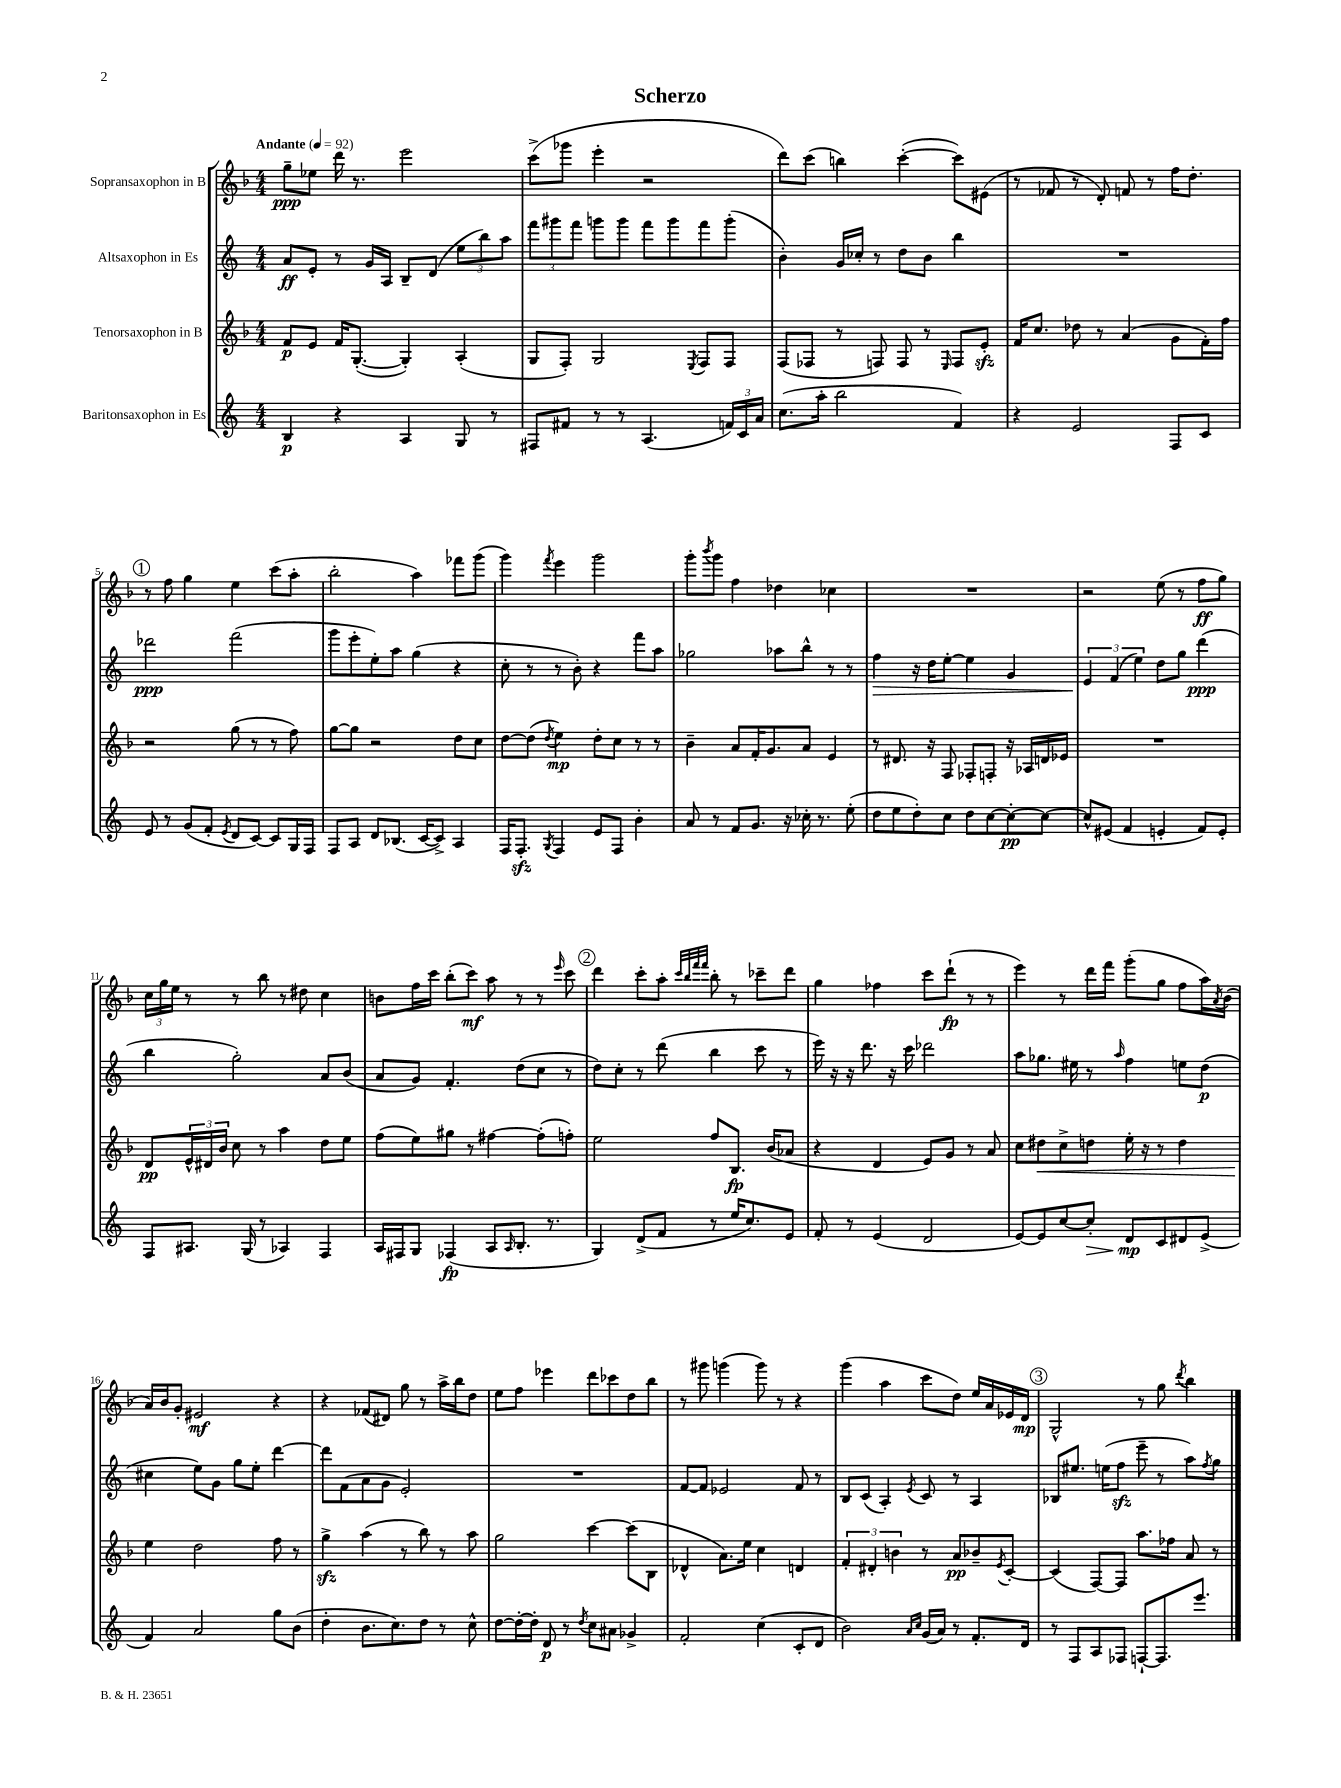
\header { title = "Scherzo" }
<<
\new StaffGroup <<
\new Staff = "s0" \with { instrumentName = "Sopransaxophon in B" } {
    \clef treble \key f \major \numericTimeSignature \time 4/4 \tempo "Andante" 4 = 92
    g''8--\ppp ees''8 d'''16 r8. e'''2 |
    c'''8->( ges'''8 e'''4-. r2 |
    d'''8) c'''8( b''4) c'''4~-.( c'''8) eis'8( |
    r8 fes'8 r8 d'8-.) f'8 r8 f''16 d''8.-. |
    \mark \markup { \circle "1" } r8 f''8 g''4 e''4 c'''8( a''8-. |
    bes''2-. a''4) fes'''8 g'''8( |
    g'''4) \acciaccatura { f'''8 } e'''4 g'''2 |
    g'''8-. \acciaccatura { bes'''8 } g'''8 f''4 des''4 ces''4 |
    R1 |
    r2 e''8( r8 f''8\ff g''8) |
    \tuplet 3/2 { c''16 g''16 e''16 } r8 r8 bes''8 r8 dis''8 c''4 |
    b'8 f''16 c'''16 bes''8-.( c'''8\mf) a''8 r8 r8 \grace { e'''16 } c'''8 |
    \mark \markup { \circle "2" } d'''4 c'''8-. a''8-. \grace { c'''32 bes''32 f'''32 f'''32 } bes''8-. r8 ces'''8-- d'''8 |
    g''4 fes''4 c'''8 d'''8-!\fp( r8 r8 |
    e'''4) r8 d'''16 f'''16 g'''8-.( g''8 f''8 a''16) \acciaccatura { a'8 } bes'16( |
    a'16) bes'16 g'8-. eis'2\mf r4 |
    r4 fes'8( dis'8) g''8 r8 a''16-> bes''16 d''8 |
    e''8 f''8 ees'''4 d'''8 ces'''8 d''8 bes''8 |
    r8 gis'''8 g'''4( g'''8) r8 r4 |
    g'''4( a''4 c'''8 d''8) e''16 a'16 ees'16 d'16\mp |
    \mark \markup { \circle "3" } g2-^ r8 g''8 \acciaccatura { d'''8 } bes''4 \bar "|." |
}
\new Staff = "s1" \with { instrumentName = "Altsaxophon in Es" } {
    \clef treble \key c \major \numericTimeSignature \time 4/4
    a'8\ff e'8-. r8 g'16 a16 b8-- d'8( \tuplet 3/2 { e''8 b''8) a''8 } |
    \tuplet 3/2 { f'''8 gis'''8 f'''8 } g'''8 g'''8 f'''8 g'''8 f'''8 g'''8-.( |
    b'4-.) g'16 ces''16-. r8 d''8 b'8 b''4 |
    R1 |
    \mark \markup { \circle "1" } des'''2\ppp f'''2( |
    g'''8 e'''8-. e''8-.) a''8 g''4( r4 |
    c''8-. r8 r8 b'8-.) r4 f'''8 a''8 |
    ges''2 aes''8 b''8-^ r8 r8 |
    f''4\> r16 d''16 e''8~-. e''4 g'4 |
    \tuplet 3/2 { e'4\! f'4( e''4) } d''8 g''8 d'''4\ppp( |
    b''4 g''2-.) a'8 b'8( |
    a'8 g'8) f'4.-. d''8( c''8 r8 |
    \mark \markup { \circle "2" } d''8) c''8-. r8 d'''8( b''4 c'''8 r8 |
    e'''16) r16 r16 d'''8. r16 c'''16 des'''2 |
    a''8 ges''8. eis''16 r8 \grace { a''16 } f''4 e''8 d''8\p( |
    cis''4 e''8) g'8 g''8 e''8-. d'''4~ |
    d'''8 f'8( a'8 g'8 e'2-.) |
    R1 |
    f'8~ f'8 ees'2 f'8 r8 |
    b8 c'8( a4-.) \acciaccatura { e'8 } c'8 r8 a4 |
    \mark \markup { \circle "3" } bes8 eis''8. e''16( f''8\sfz e'''8-- r8 a''8) \acciaccatura { f''8 } g''8 \bar "|." |
}
\new Staff = "s2" \with { instrumentName = "Tenorsaxophon in B" } {
    \clef treble \key f \major \numericTimeSignature \time 4/4
    f'8\p e'8 f'16 g8.~-.( g4-.) a4-.( |
    g8 f8-.) g2 \acciaccatura { e8 } f8 f8 |
    f8( fes8 r8 f8) f8 r8 \grace { e16 } f8 e'8-.\sfz |
    f'16 c''8. des''8 r8 a'4( g'8 f'16-.) f''16 |
    \mark \markup { \circle "1" } r2 g''8( r8 r8 f''8) |
    g''8~ g''8 r2 d''8 c''8 |
    d''8~ d''8( \acciaccatura { d''8 } e''4\mp) d''8-. c''8 r8 r8 |
    bes'4-- a'8 f'16-. g'8. a'8 e'4 |
    r8 dis'8. r16 f8 fes8-. f8-. r16 aes16 d'16 ees'16 |
    R1 |
    d'8\pp \tuplet 3/2 { e'16-^ dis'16 bes'16 } c''8 r8 a''4 d''8 e''8 |
    f''8( e''8) gis''8 r8 fis''4~ fis''8-.( f''8-.) |
    \mark \markup { \circle "2" } e''2 f''8 bes8.\fp bes'16( aes'8 |
    r4 d'4 e'8) g'8 r8 a'8 |
    c''8 dis''8\< c''8-> d''8 e''16-. r16 r8 d''4 |
    e''4\! d''2 f''8 r8 |
    g''4->\sfz a''4( r8 bes''8) r8 a''8 |
    g''2 c'''4~ c'''8( bes8 |
    des'4-^ a'8.) e''16 c''4 d'4 |
    \tuplet 3/2 { f'4-. dis'4-. b'4 } r8 a'8\pp bes'8-- \acciaccatura { e'8 } c'8~-. |
    \mark \markup { \circle "3" } c'4( f8~) f8 a''8. fes''16 a'8 r8 \bar "|." |
}
\new Staff = "s3" \with { instrumentName = "Baritonsaxophon in Es" } {
    \clef treble \key c \major \numericTimeSignature \time 4/4
    b4\p r4 a4 g8 r8 |
    fis8 fis'8 r8 r8 a4.( \tuplet 3/2 { f'16) c'16 a'16 } |
    c''8.( a''16-. b''2 f'4) |
    r4 e'2 f8 c'8 |
    \mark \markup { \circle "1" } e'8 r8 g'8( f'8-. \acciaccatura { e'8 } d'8 c'8~) c'8 g16 f16 |
    f8 a8 d'8 bes8.( c'16~ c'8->) a4 |
    f16 f8.-.\sfz \acciaccatura { g8 } f4 e'8 f8 b'4-. |
    a'8 r8 f'8 g'8. r16 ces''16-. r8. e''8-.( |
    d''8 e''8 d''8-.) c''8 d''8 c''8~ c''8~-.\pp c''8~ |
    c''8-^ eis'8( f'4 e'4-. f'8) e'8-. |
    f8 ais8. g16( r8 aes4) f4 |
    a16 fis16 g8 fes4\fp( a8 \grace { a16 } b8.-. r8. |
    \mark \markup { \circle "2" } g4) d'8->( f'8 r8 e''16 c''8.) e'8 |
    f'8-. r8 e'4( d'2 |
    e'8~) e'8 c''8~ c''8-.\> d'8\mp\! c'8 dis'8 e'8->( |
    f'4) a'2 g''8 b'8( |
    d''4-. b'8. c''8.) d''8 r8 c''8-^ |
    d''8~ d''16~-. d''16-. d'8\p r8 \acciaccatura { d''8 } c''8 ais'8 ges'4-> |
    f'2-. c''4( c'8-. d'8 |
    b'2) \grace { a'16 c''16 } g'16( a'16) r8 f'8.-. d'16 |
    \mark \markup { \circle "3" } r8 f8 a8 fes8 f8~-! f8. e'''8. \bar "|." |
}
>>
>>
